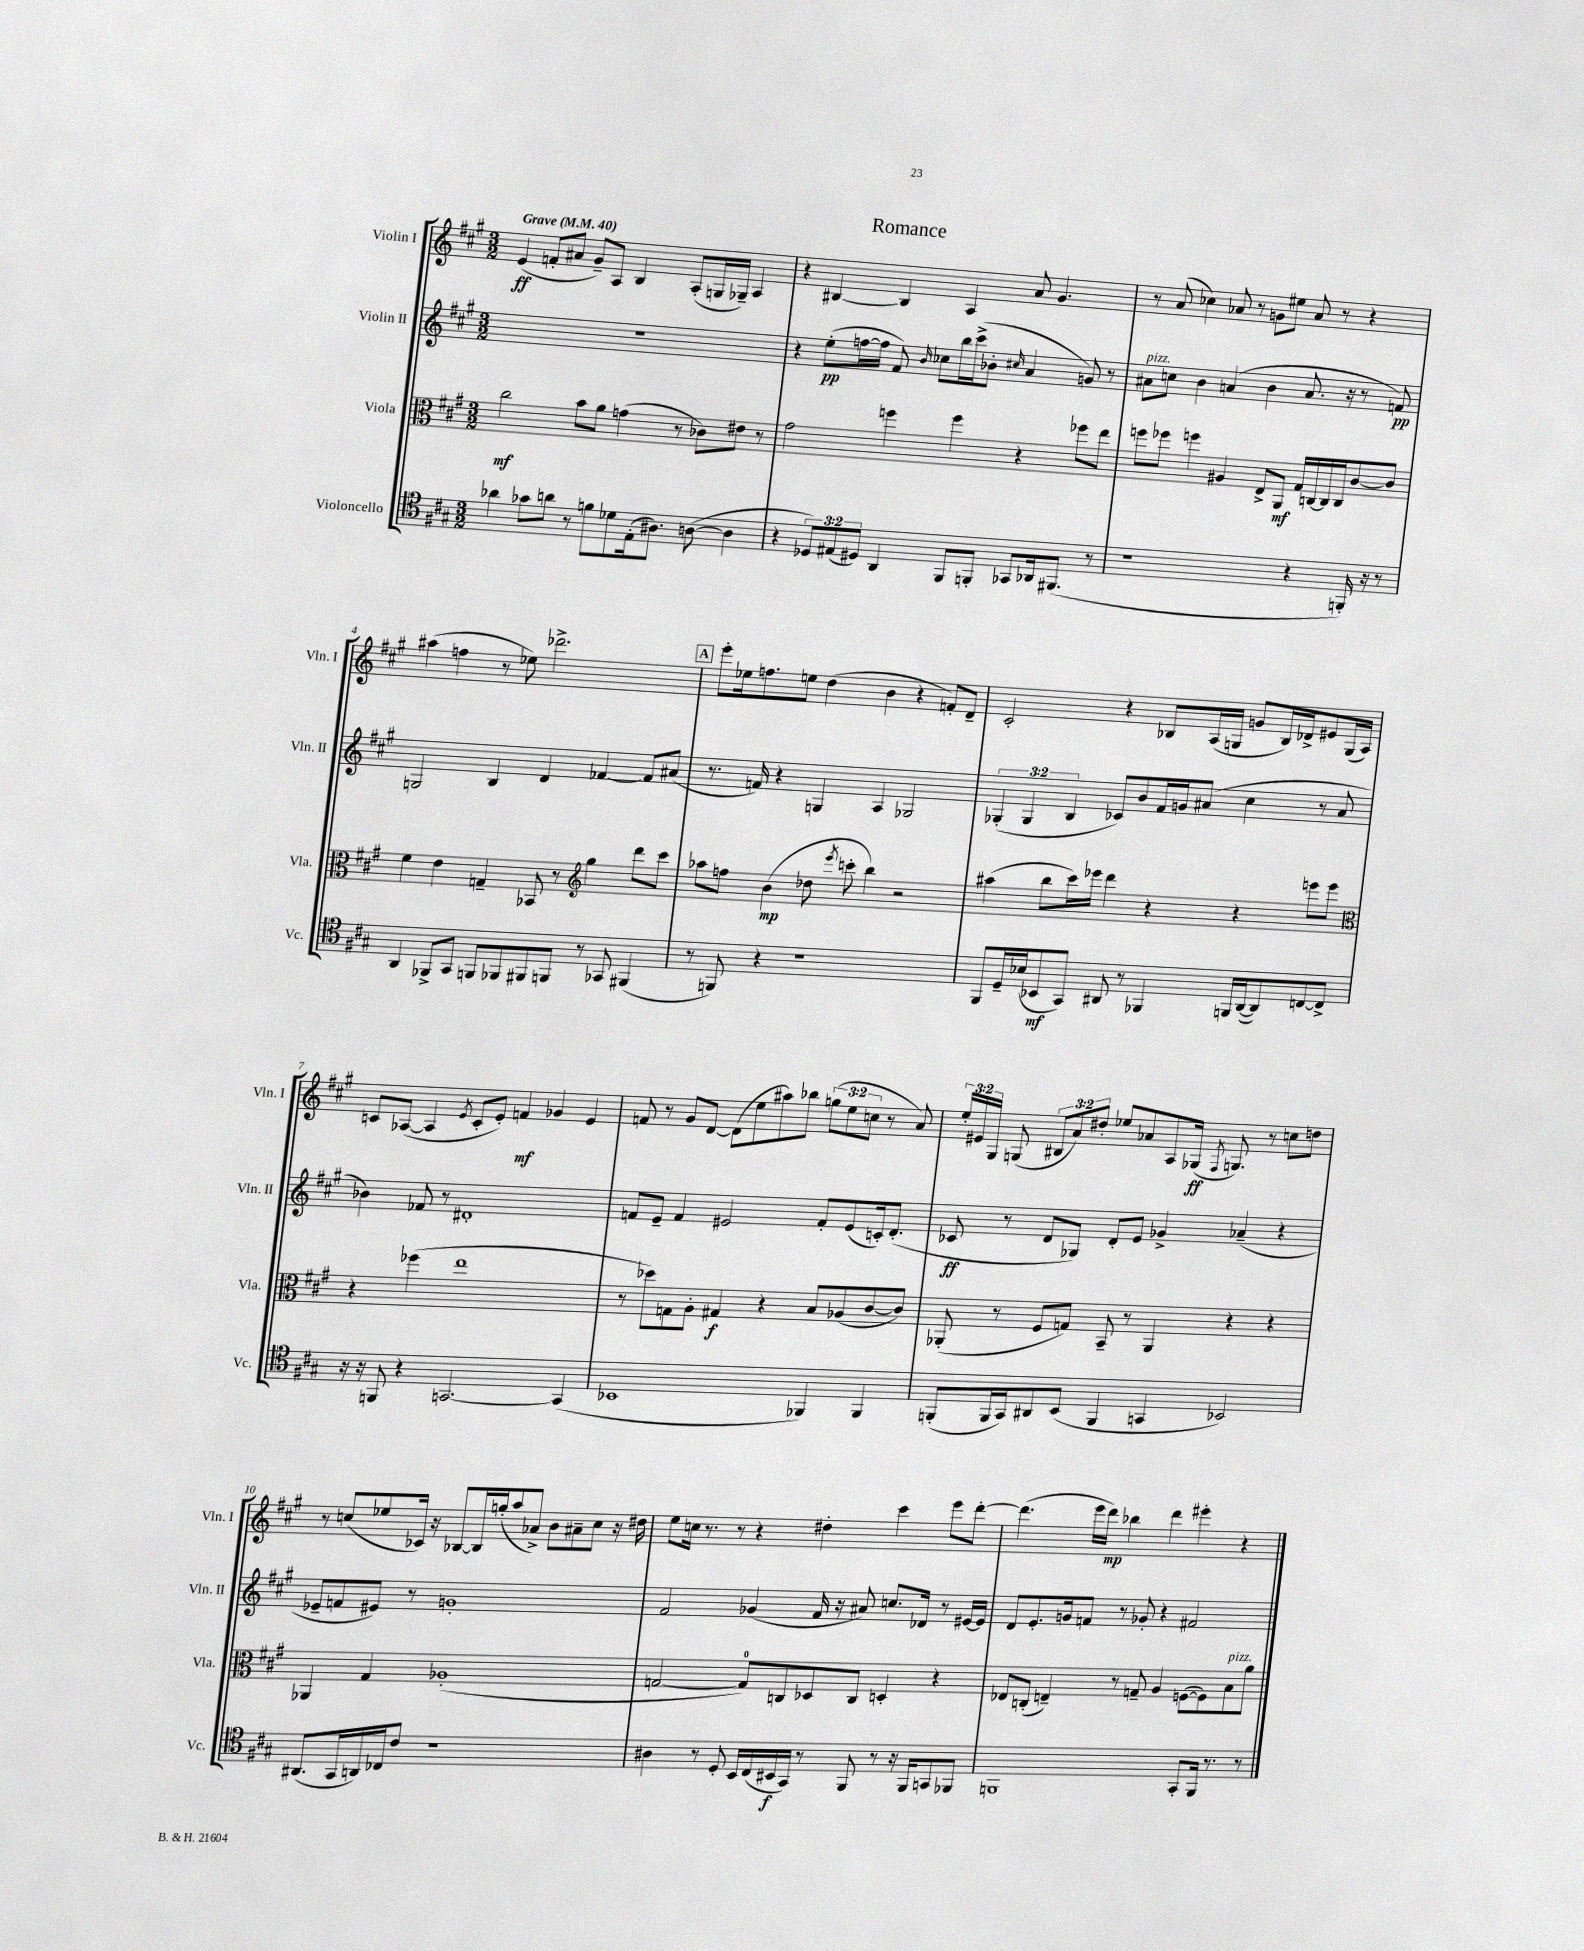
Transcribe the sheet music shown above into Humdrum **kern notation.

**kern	**dynam	**kern	**dynam	**kern	**dynam	**kern	**dynam
*part4	*part4	*part3	*part3	*part2	*part2	*part1	*part1
*staff4	*staff4	*staff3	*staff3	*staff2	*staff2	*staff1	*staff1
*I"Violoncello	*	*I"Viola	*	*I"Violin II	*	*I"Violin I	*
*I'Vc.	*	*I'Vla.	*	*I'Vln. II	*	*I'Vln. I	*
*clefC4	*	*clefC3	*	*clefG2	*	*clefG2	*
*k[f#c#g#]	*	*k[f#c#g#]	*	*k[f#c#g#]	*	*k[f#c#g#]	*
*M3/2	*	*M3/2	*	*M3/2	*	*M3/2	*
*MM40	*	*MM40	*	*MM40	*	*MM40	*
=1	=1	=1	=1	=1	=1	=1	=1
!	!	!	!	!	!	!LO:TX:a:B:t=Grave	!
4a-X\	.	2cc#\	mf	1.r	.	(4e/	ff
8g-X\L	.	.	.	.	.	8fn'/L	.
8an\J	.	.	.	.	.	8a#X/J	.
8r	.	8b\L	.	.	.	8g#~/L)	.
8fn\L	.	8a\J	.	.	.	8A/J	.
8d-X\	.	(4gn\	.	.	.	4B/	.
(16E'\k	.	.	.	.	.	.	.
8.A#X\J)	.	.	.	.	.	.	.
.	.	8r	.	.	.	(8A'/L	.
([8An\	.	8c-X\L)	.	.	.	16Gn/L	.
.	.	.	.	.	.	16G-X~/JJ)	.
4A\]	.	8e#X\J	.	.	.	4A/	.
.	.	8r	.	.	.	.	.
=2	=2	=2	=2	=2	=2	=2	=2
4r	.	2g#\	.	4r	.	4r	.
12D-X/L)	.	.	.	(8ee'\L	pp	[4B#X/	.
(12E#X/	.	.	.	.	.	.	.
.	.	.	.	[16ffn\L	.	.	.
12D#X/J)	.	.	.	.	.	.	.
.	.	.	.	16ff\JJ]	.	.	.
4AA/	.	4ffn\	.	8f#/)	.	4B#/]	.
.	.	.	.	16qqb/	.	.	.
.	.	.	.	8cc-X\L	.	.	.
8FF#/L	.	4ff\	.	16bb\L	.	4A/	.
.	.	.	.	(16ccc#^\J	.	.	.
8FFn'/J	.	.	.	8b-X'\J	.	.	.
.	.	.	.	16qqcc#X/	.	.	.
8GG-X/L	.	4r	.	4a/	.	8a/	.
16AA-X/k	.	.	.	.	.	4.g#/	.
(8.FF#X/J	.	.	.	.	.	.	.
.	.	8ff-X\L	.	8gn/)	.	.	.
8r	.	8ee\J	.	8r	.	.	.
=3	=3	=3	=3	=3	=3	=3	=3
!	!	!	!	!LO:TX:a:i:t=pizz.	!	!	!
1r	.	8ffn\L	.	8a#X\L	.	8r	.
.	.	8ff-X\J	.	8ccn\J	.	(8a/	.
.	.	4ffn\	.	4b\	.	4cc-X\)	.
.	.	4A#X/	.	(4an/	.	8a-X/	.
.	.	.	.	.	.	8r	.
.	.	8E^/L	.	4b\	.	8gn\L	.
.	.	8AA/J	mf	.	.	8ee#X\J	.
4r	.	16G#/LL	.	8.a/	.	8a-/	.
.	.	[16Cn/	.	.	.	.	.
.	.	16C/]	.	.	.	8r	.
.	.	16C/J	.	16r	.	.	.
16FFn'/)	.	[8c#/	.	8r	.	4r	.
16r	.	.	.	.	.	.	.
8r	.	8c#/J]	.	8fn/)	pp	.	.
!!LO:LB:g=z
=4	=4	=4	=4	=4	=4	=4	=4
4AA/	.	4f#\	.	2Gn/	.	(4aa#X\	.
8FF-X^/L	.	4e\	.	.	.	4ffn\	.
8GG#/J	.	.	.	.	.	.	.
8FFn/L	.	4Gn~/	.	4B/	.	8r	.
8FF-X/	.	.	.	.	.	8ee-X\)	.
8FF#X/	.	8BB-X/	.	4d/	.	2.ddd-X^\	.
8FFn/J	.	8r	.	.	.	.	.
*	*	*clefG2	*	*	*	*	*
8r	.	4gg#\	.	[4f-X/	.	.	.
8GG-X/	.	.	.	.	.	.	.
(4FF#X/	.	8ddd\L	.	8f-/L]	.	.	.
.	.	8ccc#\J	.	(8a#X/J	.	.	.
!!LO:REH:place=s1:t=A
=5	=5	=5	=5	=5	=5	=5	=5
8r	.	8aa-X\L	.	8.r	.	8eee'\L	.
8FFn/)	.	8ffn\J	.	.	.	16ee-X\k	.
.	.	.	.	16fn/)	.	8.ffn\	.
4r	.	(4b\	mp	4r	.	.	.
.	.	.	.	.	.	8een\J	.
1r	.	8dd-X\	.	4Gn/	.	(4dd\	.
.	.	8qeee/	.	.	.	.	.
.	.	8cccn'\	.	.	.	.	.
.	.	4bb\)	.	4A/	.	4b\	.
.	.	2r	.	2G-X/	.	4r	.
.	.	.	.	.	.	8fn'/L)	.
.	.	.	.	.	.	8d~/J	.
=6	=6	=6	=6	=6	=6	=6	=6
8FF#/L	.	(4aa#X\	.	(6G-X'/	.	2c#'/	.
16D~/L	.	.	.	.	.	.	.
.	.	.	.	6G-/	.	.	.
(16B-X/J	.	.	.	.	.	.	.
8BB-X/	mf	8bb\L	.	.	.	.	.
.	.	.	.	6B/	.	.	.
8GG#/J)	.	16ccc#\L)	.	.	.	.	.
.	.	16eee-X\JJ	.	.	.	.	.
8AA#X/	.	4ddd\	.	8c-X/L)	.	4r	.
8r	.	.	.	8b/	.	.	.
4FF-X/	.	4r	.	16f#/L	.	8B-X/L	.
.	.	.	.	16gn/J	.	.	.
.	.	.	.	(8a#X/J	.	(16A/L	.
.	.	.	.	.	.	16Gn/JJ	.
16FFn/LL	.	4r	.	4cc#\	.	8gn/L	.
([16AA#/J	.	.	.	.	.	.	.
8AA#/])	.	.	.	.	.	16B-/L)	.
.	.	.	.	.	.	16d-X^/J	.
[8Cn/	.	8eeen\L	.	8r	.	8e#X/	.
8C^/J]	.	8eee\J	.	8a#/	.	(16G/L	.
.	.	.	.	.	.	16A/JJ)	.
!!LO:LB:g=z
=7	=7	=7	=7	=7	=7	=7	=7
*	*	*clefC3	*	*	*	*	*
16r	.	4r	.	4b-X\)	.	8cn/L	.
16r	.	.	.	.	.	.	.
8FFn/	.	.	.	.	.	([8A-X/J	.
4r	.	(4ff-X\	.	8f-X/	.	4A-/]	.
.	.	.	.	8r	.	.	.
.	.	.	.	.	.	8qe/	.
[2.GGn/	.	1ee	.	1d#X'	.	8c'/L	.
.	.	.	.	.	.	8e'/J)	.
.	.	.	.	.	.	4fn/	mf
.	.	.	.	.	.	4g-X/	.
(4GG/]	.	.	.	.	.	4e/	.
=8	=8	=8	=8	=8	=8	=8	=8
1BB-X	.	8r	.	8fn/L	.	8fn/	.
.	.	8dd-X\L)	.	8e~/J	.	8r	.
.	.	8Gn\	.	4f/	.	8g#/L	.
.	.	8A'\J	.	.	.	[8d/J	.
.	.	4G#X/	f	2e#X/	.	(8d\L]	.
.	.	.	.	.	.	8ee\	.
.	.	4r	.	.	.	8aa#X\)	.
.	.	.	.	.	.	8bb-X\J	.
4FF-X/)	.	8B/L	.	8f'/L	.	(12ggn\L	.
.	.	.	.	.	.	12ee\	.
.	.	(8A-X/	.	(8e#/	.	.	.
.	.	.	.	.	.	12ccn\J	.
4FF-/	.	[8c#/	.	16cn'/k)	.	8r	.
.	.	.	.	(8.d'/J	.	.	.
.	.	8c#/J])	.	.	.	8a/)	.
=9	=9	=9	=9	=9	=9	=9	=9
(8FFn'/L	.	(8AA-X'/	.	8c-X/	ff	24ee'/LL	.
.	.	.	.	.	.	24e#X/	.
.	.	.	.	.	.	24G#/JJ	.
16FF/L	.	8r	.	8r	.	(8Gn/	.
16GG#/J)	.	.	.	.	.	.	.
8AA#X/	.	8F#/L	.	8d/L	.	12B#X/L	.
.	.	.	.	.	.	12a/)	.
(8BB/J	.	8Gn/J)	.	8G-X/J)	.	.	.
.	.	.	.	.	.	12dd#X'/J	.
4FF/	.	8BB~/	.	8d'/L	.	8ee-X/L	.
.	.	8r	.	8e/J	.	8a-X/	.
4GGn/	.	4AA-/	.	4g-X^/	.	8A/	.
.	.	.	.	.	.	(16G-X/Jk	ff
.	.	.	.	.	.	8qF#/	.
.	.	.	.	.	.	8.Gn/)	.
2BB-X/)	.	4r	.	(4a-X~/	.	.	.
.	.	.	.	.	.	8r	.
.	.	4r	.	4r	.	8ccn\L	.
.	.	.	.	.	.	8ddn\J	.
!!LO:LB:g=z
=10	=10	=10	=10	=10	=10	=10	=10
(8.AA#X/L	.	4AA-X/	.	8e-X~/L	.	8r	.
.	.	.	.	8fn/	.	(8ccn/L	.
16GG#/L	.	.	.	.	.	.	.
16AAn/)	.	4G#/	.	8e#X/J)	.	8ee-X/	.
16C-X/J	.	.	.	.	.	.	.
8c#/J	.	.	.	8r	.	16c-X/Jk)	.
.	.	.	.	.	.	16r	.
1r	.	(1A-X'	.	1gn'	.	[8B-X/L	.
.	.	.	.	.	.	16B-/L]	.
.	.	.	.	.	.	(16ggn'/J	.
.	.	.	.	.	.	8aa/	.
.	.	.	.	.	.	8a-X^/J)	.
.	.	.	.	.	.	8b\L	.
.	.	.	.	.	.	8a#X~\	.
.	.	.	.	.	.	8cc\J	.
.	.	.	.	.	.	16r	.
.	.	.	.	.	.	16dd#X\	.
=11	=11	=11	=11	=11	=11	=11	=11
4A#X\	.	[2Gn/	.	2f#/	.	8ee\L	.
.	.	.	.	.	.	16ccn\Jk	.
.	.	.	.	.	.	8.r	.
8r	.	.	.	.	.	.	.
8D'/	.	.	.	.	.	8r	.
16BB/LL	.	8G/L])	.	(4g-X/	.	4r	.
(16C#/	.	.	.	.	.	.	.
16BB#X/	f	8Cn/	.	.	.	.	.
16GG#/JJ)	.	.	.	.	.	.	.
8r	.	8D-X/	.	16f#/	.	4dd#X'\	.
.	.	.	.	16r	.	.	.
8FF#/	.	8C/J	.	8a#X/)	.	.	.
8r	.	4Dn'/	.	8.ccn/L	.	4ccc#\	.
16r	.	.	.	.	.	.	.
16FF#/KL	.	.	.	16d-X/Jk	.	.	.
8GGn/	.	4r	.	8r	.	8eee\L	.
8FF-X/J	.	.	.	[16e#X/LL	.	[8ddd'\J	.
.	.	.	.	16e#/JJ]	.	.	.
=12	=12	=12	=12	=12	=12	=12	=12
1FFn	.	8E-X/L	.	8d/L	.	(4.ddd\]	.
.	.	(8Cn'/J	.	8.e'/	.	.	.
.	.	4En~/)	.	.	.	.	.
.	.	.	.	16gn/k	.	.	.
.	.	.	.	8fn/J	.	16eee\LL	.
.	.	.	.	.	.	16ddd\JJ)	mp
.	.	8r	.	8r	.	4bb-X\	.
.	.	8Gn~/	.	8g-X'/	.	.	.
.	.	4A/	.	4r	.	4ddd\	.
8GG#'/L	.	([8Fn\L	.	2f#X/	.	4eee#X'\	.
16FF/Jk	.	8F\])	.	.	.	.	.
8.r	.	.	.	.	.	.	.
!	!	!LO:TX:a:i:t=pizz.	!	!	!	!	!
.	.	8B\	.	.	.	4r	.
8r	.	8a\J	.	.	.	.	.
==	==	==	==	==	==	==	==
*-	*-	*-	*-	*-	*-	*-	*-
